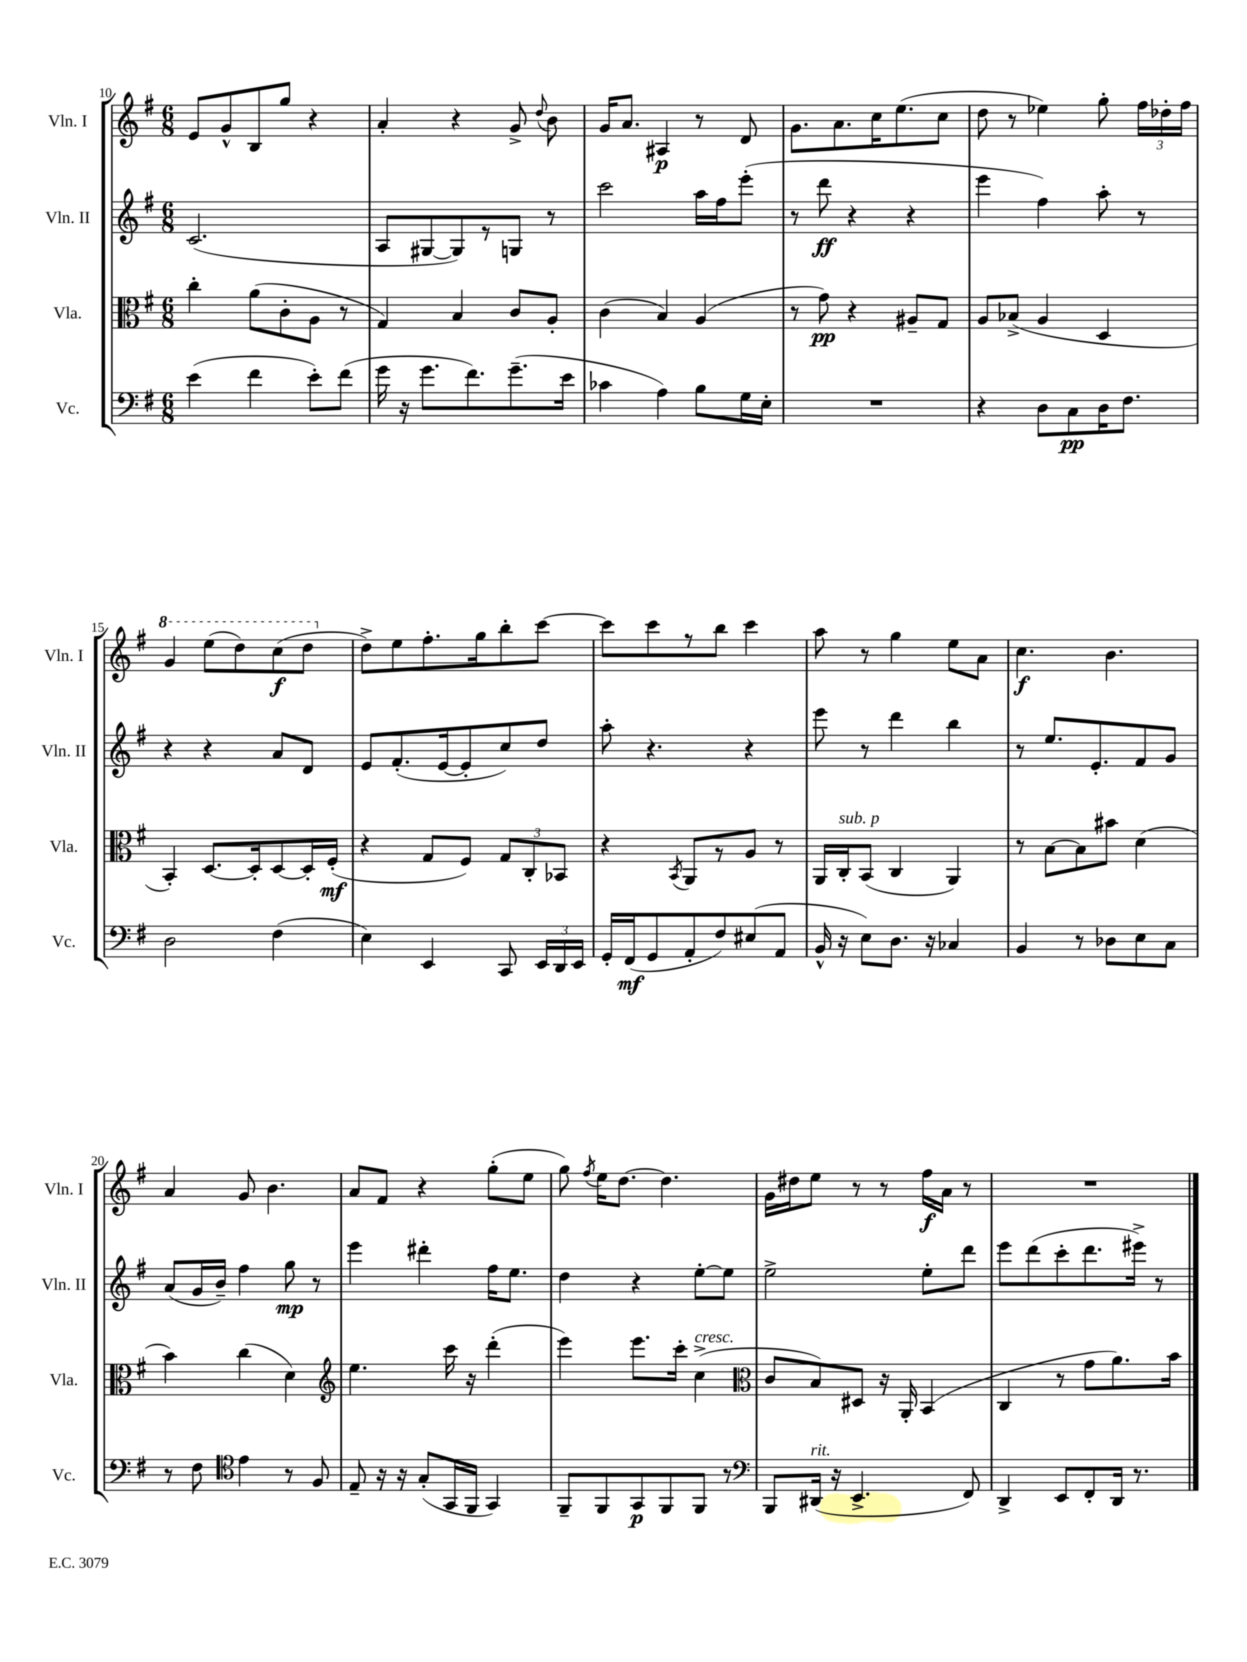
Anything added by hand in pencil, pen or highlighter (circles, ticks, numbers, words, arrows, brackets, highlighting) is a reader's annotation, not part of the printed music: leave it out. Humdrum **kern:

**kern	**kern	**kern	**kern
*staff4	*staff3	*staff2	*staff1
*clefF4	*clefC3	*clefG2	*clefG2
*k[f#]	*k[f#]	*k[f#]	*k[f#]
*M6/8	*M6/8	*M6/8	*M6/8
(4e\	4cc'\	(2.c/	8e/L
.	.	.	8g^^/
4f#\	(8a\L	.	8B/
.	8c'\	.	8gg/J
8e'\L)	8A\J	.	4r
(8f#\J	8r	.	.
=	=	=	=
16g\	4G/)	8A/L	4a'/
16r	.	.	.
8.g\L	.	[8G#/	.
.	4B/	8G#/])	4r
8.f#\)	.	.	.
.	.	8r	.
(8.g~\	8c/L	8G/J	8g^/
.	.	.	8qqdd/
.	8A'/J	8r	8b\
16e\Jk	.	.	.
=	=	=	=
4c-\	(4c\	2ccc\	16g/LK
.	.	.	8.a/J
4A\)	4B/)	.	4A#/
8B\L	(4A/	16aa\LL	8r
.	.	16ff#\J	.
16G\L	.	(8eee'\J	8d/
16E'\JJ	.	.	.
=	=	=	=
2.r	8r	8r	8.g\L
.	8g\)	8ddd\	.
.	.	.	8.a\
.	4r	4r	.
.	.	.	16cc\K
.	.	.	(8.ee\
.	8A#~/L	4r	.
.	8G/J	.	8cc\J
=	=	=	=
4r	8A/L	4eee\	8dd\
.	(8B-^/J	.	8r
8D\L	4A/	4ff#\)	4ee-\)
8C\	.	.	.
16D\K	4D/	8aa'\	8gg'\
8.F#\J	.	.	.
.	.	8r	24ff#\LL
.	.	.	24dd-'\
.	.	.	24ff#\JJ
=	=	=	=
2D\	4BB'/)	4r	4gg/
.	[8.D/L	4r	(8eee\L
.	.	.	8ddd\)
.	16D'/]k	.	.
(4F#\	[8D/	8a/L	(8ccc\
.	16D'/]L	8d/J	8ddd\J
.	(16F#'/JJ	.	.
=	=	=	=
4E\)	4r	8e/L	8dd^\L)
.	.	(8.f#'/	8ee\
4EE/	8G/L	.	8.ff#'\
.	.	[16e/k	.
.	8F#/J)	8e'/]	.
.	.	.	16gg\k
8CC/	12G/L	8cc/)	8bb'\
.	12C'/	.	.
24EE/LL	.	8dd/J	[8ccc\J
24DD/	12BB-/J	.	.
24EE/JJ	.	.	.
=	=	=	=
16GG'/LL	4r	8aa'\	8ccc\]L
(16FF#/J	.	.	.
8GG/	.	4.r	8ccc\
.	8qBB/	.	.
8AA'/	8AA/L	.	8r
8F#/)	8r	.	8bb\J
(8E#/	8A/J	4r	4ccc\
8AA/J	8r	.	.
=	=	=	=
16BB^^/	16AA/LL	8eee\	8aa\
16r	16C'/J	.	.
8E\L)	(8BB/J	8r	8r
8.D\J	4C/	4ddd\	4gg\
16r	.	.	.
4C-/	4AA/)	4bb\	8ee\L
.	.	.	8a\J
=	=	=	=
4BB/	8r	8r	4.cc\
.	[8B\L	8.ee/L	.
8r	8B\]	.	.
.	.	8.e'/	.
8D-\L	8b#\J	.	4.b\
8E\	(4d\	8f#/	.
8C\J	.	8g/J	.
=	=	=	=
8r	4b\)	(8a/L	4a/
8F#\	.	16g/L	.
.	.	16b~/JJ)	.
*clefC4	*	*	*
4e\	(4cc\	4ff#\	8g/
.	.	.	4.b\
8r	4d\)	8gg\	.
8F#/	.	8r	.
=	=	=	=
*	*clefG2	*	*
8E~/	4.ee\	4eee\	8a/L
16r	.	.	8f#/J
16r	.	.	.
(8G'/L	.	4ddd#'\	4r
16GG/L	16ccc\	.	.
16FF#/JJ	16r	.	.
4GG/)	(4ddd'\	16ff#\LK	(8gg'\L
.	.	8.ee\J	.
.	.	.	8ee\J
=	=	=	=
8FF#~/L	4eee\)	4dd\	8gg\)
.	.	.	8qff#/
8FF#/	.	.	16ee\LK
.	.	.	[8.dd\J
8GG/	8.eee\L	4r	.
8FF#/	.	.	4.dd\]
.	16ccc'\Jk	.	.
8FF#/J	(4cc^\	[8ee'\L	.
8r	.	8ee\]J	.
=	=	=	=
*clefF4	*clefC3	*	*
8BBB/L	8c/L	2ee^\	16g\LL
.	.	.	16dd#\J
(16DD#/Jk	8B/)	.	8ee\J
16r	.	.	.
4.EE^/	8D#/J	.	8r
.	16r	.	8r
.	16AA'/	.	.
.	(4BB/	8ee'\L	16ff#\LL
.	.	.	16a\JJ
8FF#/)	.	8ddd\J	8r
=	=	=	=
4DD^/	4C/	8eee\L	2.r
.	.	(8ddd\	.
8EE/L	8r	8ccc'\	.
8FF#'/	8g\L	8.ddd\	.
16DD/Jk	8.a\)	.	.
8.r	.	16eee#^\Jk)	.
.	.	8r	.
.	16b\Jk	.	.
==	==	==	==
*-	*-	*-	*-
